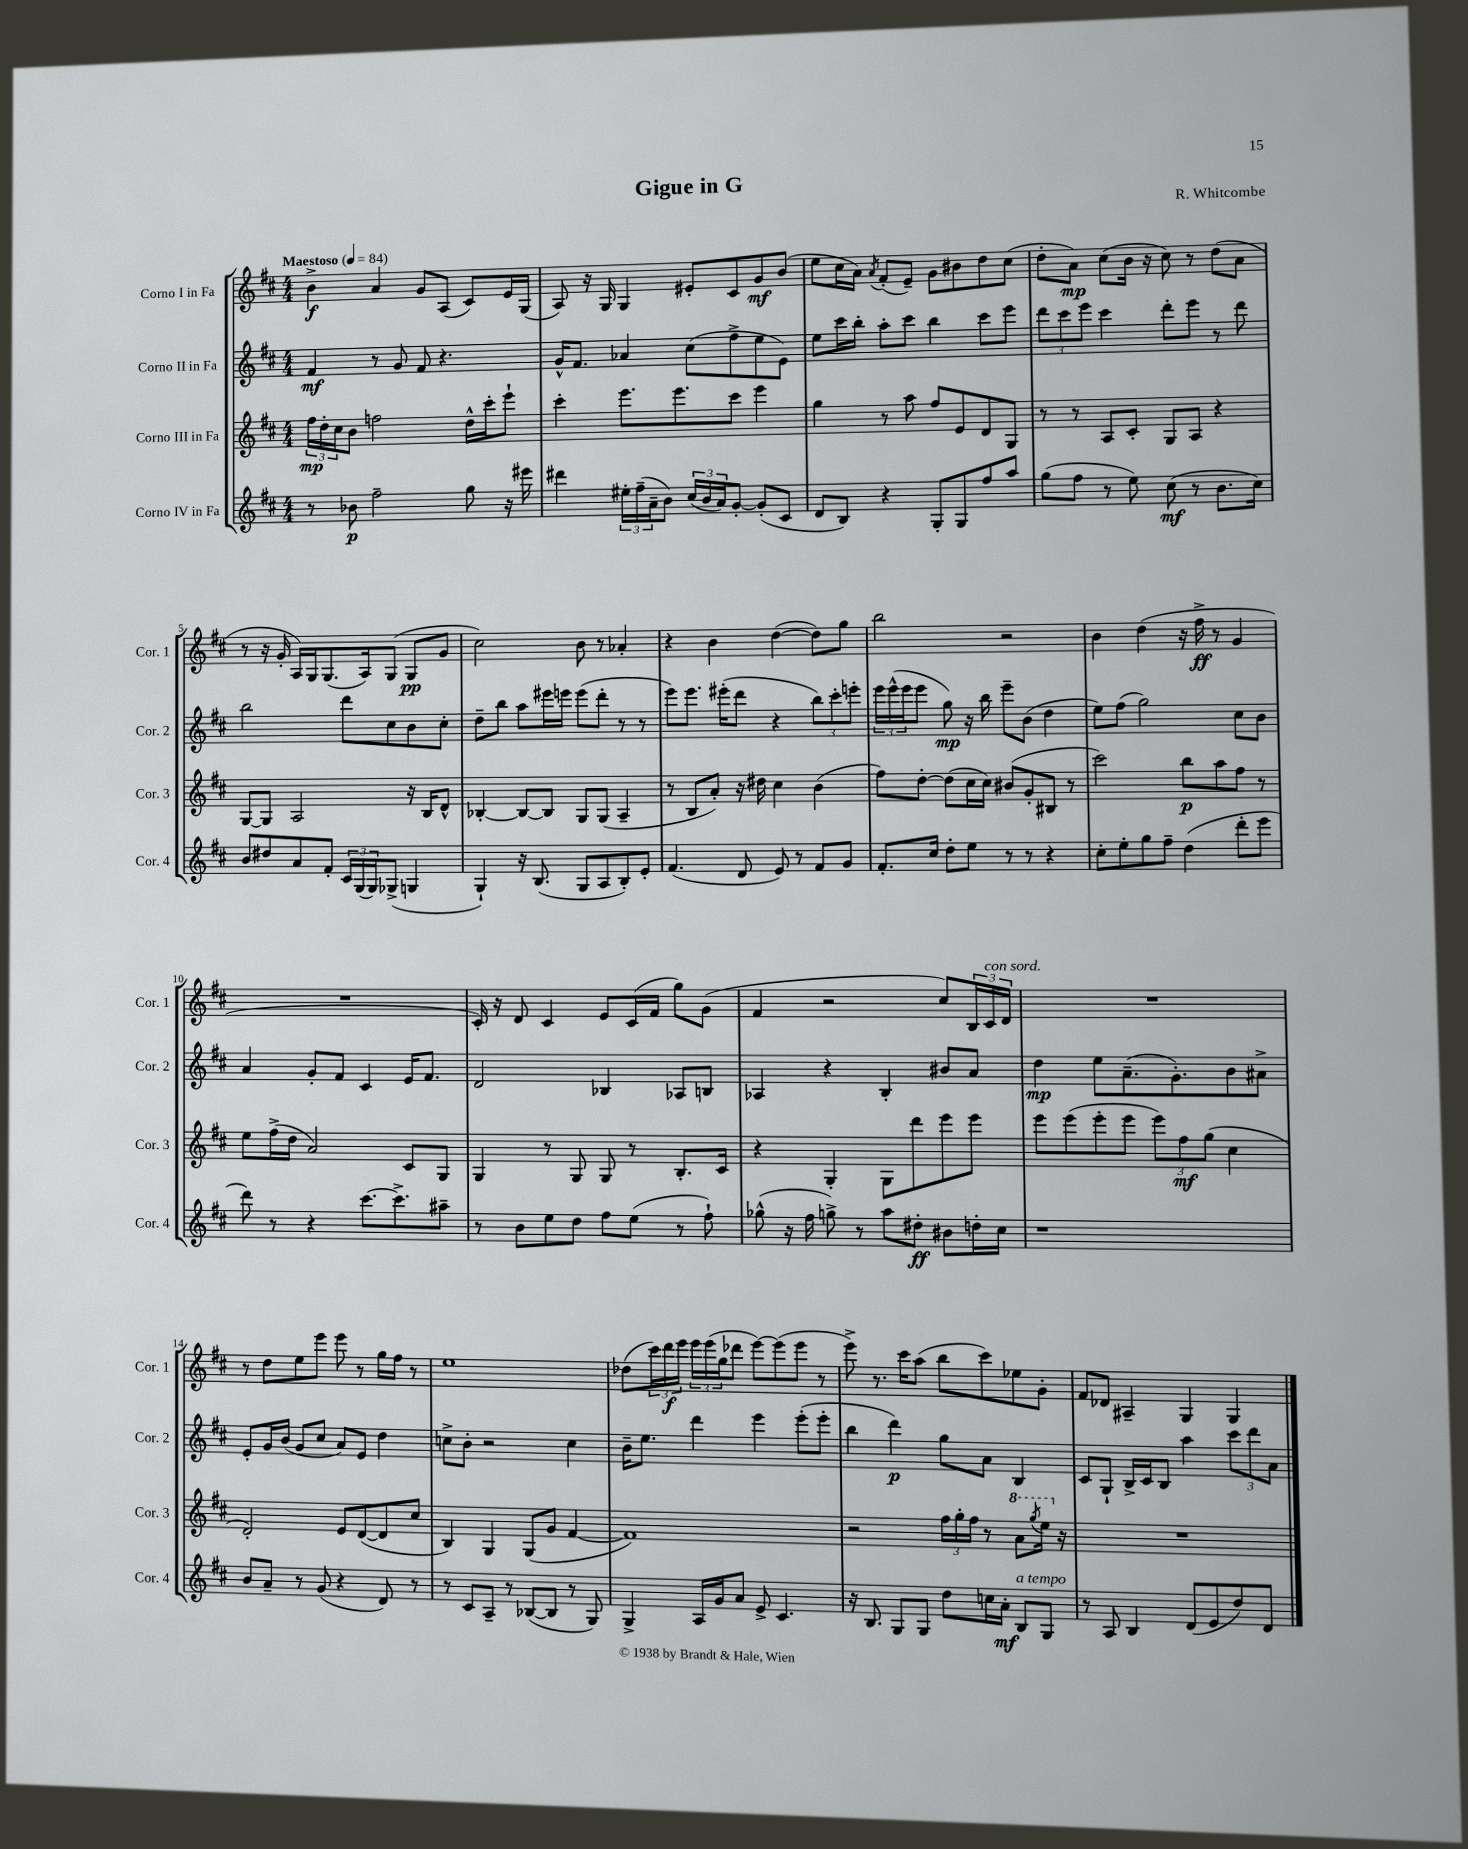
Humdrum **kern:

**kern	**kern	**kern	**kern
*staff4	*staff3	*staff2	*staff1
*clefG2	*clefG2	*clefG2	*clefG2
*k[f#c#]	*k[f#c#]	*k[f#c#]	*k[f#c#]
*M4/4	*M4/4	*M4/4	*M4/4
*MM84	*MM84	*MM84	*MM84
8r	24ff#	4f#	4b^
.	24dd'	.	.
.	24cc#	.	.
8b-	8b	.	.
2ff#~	2ff	8r	4a
.	.	8g	.
.	.	8f#	8g
.	.	4.r	(8A
8gg	16dd^^	.	8c#)
.	16ccc#'	.	.
16r	8eee`	.	16e
16eee#	.	.	(16G
=	=	=	=
4ddd#	4ccc#'	16g^^	8A)
.	.	8.f#	.
.	.	.	16r
.	.	.	16G
24ee#'	8.eee	4a-	4G
(24ff#~	.	.	.
24a~	.	.	.
8b)	.	.	.
.	8.eee	.	.
(24cc#	.	(8cc#	8e#'
24b	.	.	.
24a)	.	.	.
[8g'	8ccc#	8ff#^	8c#
(8g']	4eee	8ee	8g
8c#	.	8e)	(8b
=	=	=	=
8d	4gg	8ee	8ee
8B)	.	16ccc#	16cc#
.	.	16bb'	16a)
.	.	.	8qa
4r	8r	8aa'	(8f#'
.	8aa	8ccc#	8e~)
8G'	8ff#	4bb	8g
8G	8e	.	8b#
8ff#	8d	8ccc#	8dd
8aa	8G	8eee	(8cc#
=	=	=	=
(8gg	8r	12ddd	8dd'
.	.	12ccc#	.
8ff#	8r	.	8a)
.	.	12eee	.
8r	8A	4ccc#	(8cc#
8ee)	8c#'	.	16b
.	.	.	16r
(8cc#	8G	8ddd'	8cc#)
8r	8A	8eee	8r
8.b	4r	8r	(8dd
.	.	8ddd	8a
16cc#)	.	.	.
=	=	=	=
8b	[8G	2bb	8r
8dd#	8G]	.	16r
.	.	.	16g'
8a	2A	.	16A)
.	.	.	16G
8f#'	.	.	(8.G
24c#	.	8ddd	.
(24G	.	.	.
.	.	.	16A)
24G)	.	.	.
(8G-^	.	8cc#	(8G
4G	16r	8b	8G
.	16B	.	.
.	8d^^	8cc#'	8g
=	=	=	=
4G`)	[4B-'	8dd~	2cc#)
.	.	8bb	.
16r	8B-_	8aa	.
(8.B	.	.	.
.	8B-]	16eee#	.
.	.	16eee	.
8G	8G	(8eee	8b
8A	(8G	8ddd'	8r
8B')	4A~	8r	4a-'
8e'	.	8r	.
=	=	=	=
(4.f#	8r	8eee)	4r
.	8B	8.eee	.
.	8a')	.	4b
.	.	(16eee#'	.
8d	16r	8ddd	.
.	16dd#	.	.
8e)	4cc#	4r	([4dd
8r	.	.	.
8f#	(4b	12bb)	8dd])
.	.	12ccc#'	.
8g	.	.	8gg
.	.	12eee'	.
=	=	=	=
8.f#'	8ff#)	24eee	2bb
.	.	(24eee^^	.
.	.	24eee	.
.	[8dd'	8eee	.
16cc#	.	.	.
8dd'	(8dd]	8gg)	.
8ee	16cc#	16r	.
.	16cc#)	16bb	.
8r	(8b#	8eee~	2r
8r	8g'	(8b	.
4r	8B#	4dd	.
.	8r	.	.
=	=	=	=
8cc#'	2ccc#)	8ee)	4b
8ee'	.	(8ff#	.
8gg	.	2gg)	(4dd
8ff#~	.	.	.
(4dd	8bb	.	16r
.	.	.	16ff#^
.	8aa	.	8r
8ddd'	8ff#	8cc#	4g
8eee	8r	8b	.
=	=	=	=
8ddd)	8ee	4a	1r
8r	(16ff#^	.	.
.	16dd	.	.
4r	2a)	8g'	.
.	.	8f#	.
[8.ccc#	.	4c#	.
8.ccc#^]	.	.	.
.	8c#	16e	.
.	.	8.f#	.
8aa#~	8G	.	.
=	=	=	=
8r	4G	2d	16c#')
.	.	.	16r
8b	.	.	8d
8ee	8r	.	4c#
8dd	8G	.	.
8ff#	8G	4B-	8e
(8ee	8r	.	(16c#
.	.	.	16f#
8r	8.B'	8A-	8gg)
8ff#`)	.	8B	(8g
.	16c#	.	.
=	=	=	=
(8gg-^^	4r	4A-	4f#
16r	.	.	.
16ff#	.	.	.
8gg^)	4G'	4r	2r
8r	.	.	.
8aa	8G	4B'	.
8dd#'	8ddd	.	.
8b#	8eee	8b#	8cc#)
16dd'	8eee	8a	24B
.	.	.	24c#
16cc#	.	.	.
.	.	.	24d
=	=	=	=
1r	8eee	4dd	1r
.	(8eee	.	.
.	8eee'	8ee	.
.	8eee	(8.a~	.
.	12eee)	.	.
.	.	8.g')	.
.	12ff#	.	.
.	(12gg	.	.
.	4cc#	8b	.
.	.	8a#^	.
=	=	=	=
8b	2d')	8e'	8r
8a~	.	16g	8dd
.	.	(16b	.
8r	.	8g	8ee
(8g	.	8cc#	8eee
4r	8e	8a)	8eee
.	([8d	8e	8r
8d)	8d]	4dd	16gg
.	.	.	16ff#
8r	8cc#	.	8r
=	=	=	=
8r	4B)	8cc^	1ee
8c#	.	8b'	.
8A~	4G	2r	.
8r	.	.	.
([8B-	(8G	.	.
8B-]	8g	.	.
8r	[4f#	4cc	.
8G)	.	.	.
=	=	=	=
4G^	1f#])	16b~	(8dd-
.	.	8.ee	.
.	.	.	24ccc#)
.	.	.	24ddd
.	.	.	24eee
16A	.	4ddd	24eee
.	.	.	(24eee
16g	.	.	.
.	.	.	24gg
8a	.	.	8ddd-
8e^	.	4eee	[8eee)
4.c#	.	.	(8eee]
.	.	(8eee'	8eee
.	.	8eee'	8r
=	=	=	=
16r	2r	4bb	8eee^)
8.B	.	.	.
.	.	.	8.r
8G	.	4ddd)	.
.	.	.	16ccc#
8G	.	.	(8aa
8dd	24ff#	8gg	8bb
.	24gg'	.	.
.	24ff#	.	.
16cc	8r	8a	8ccc#)
16a'	.	.	.
8B	8aa	4B	8ee-
.	8qggg	.	.
8G	16eee	.	8g'
.	16r	.	.
=	=	=	=
8r	1r	8c#	8f#
8A	.	8G`	8d-
4B	.	16B^	4A#~
.	.	16c#	.
.	.	8B	.
(8d	.	4aa	4G
8e	.	.	.
8dd)	.	12ccc#	4G
.	.	12ddd	.
8d	.	.	.
.	.	12a	.
==	==	==	==
*-	*-	*-	*-
